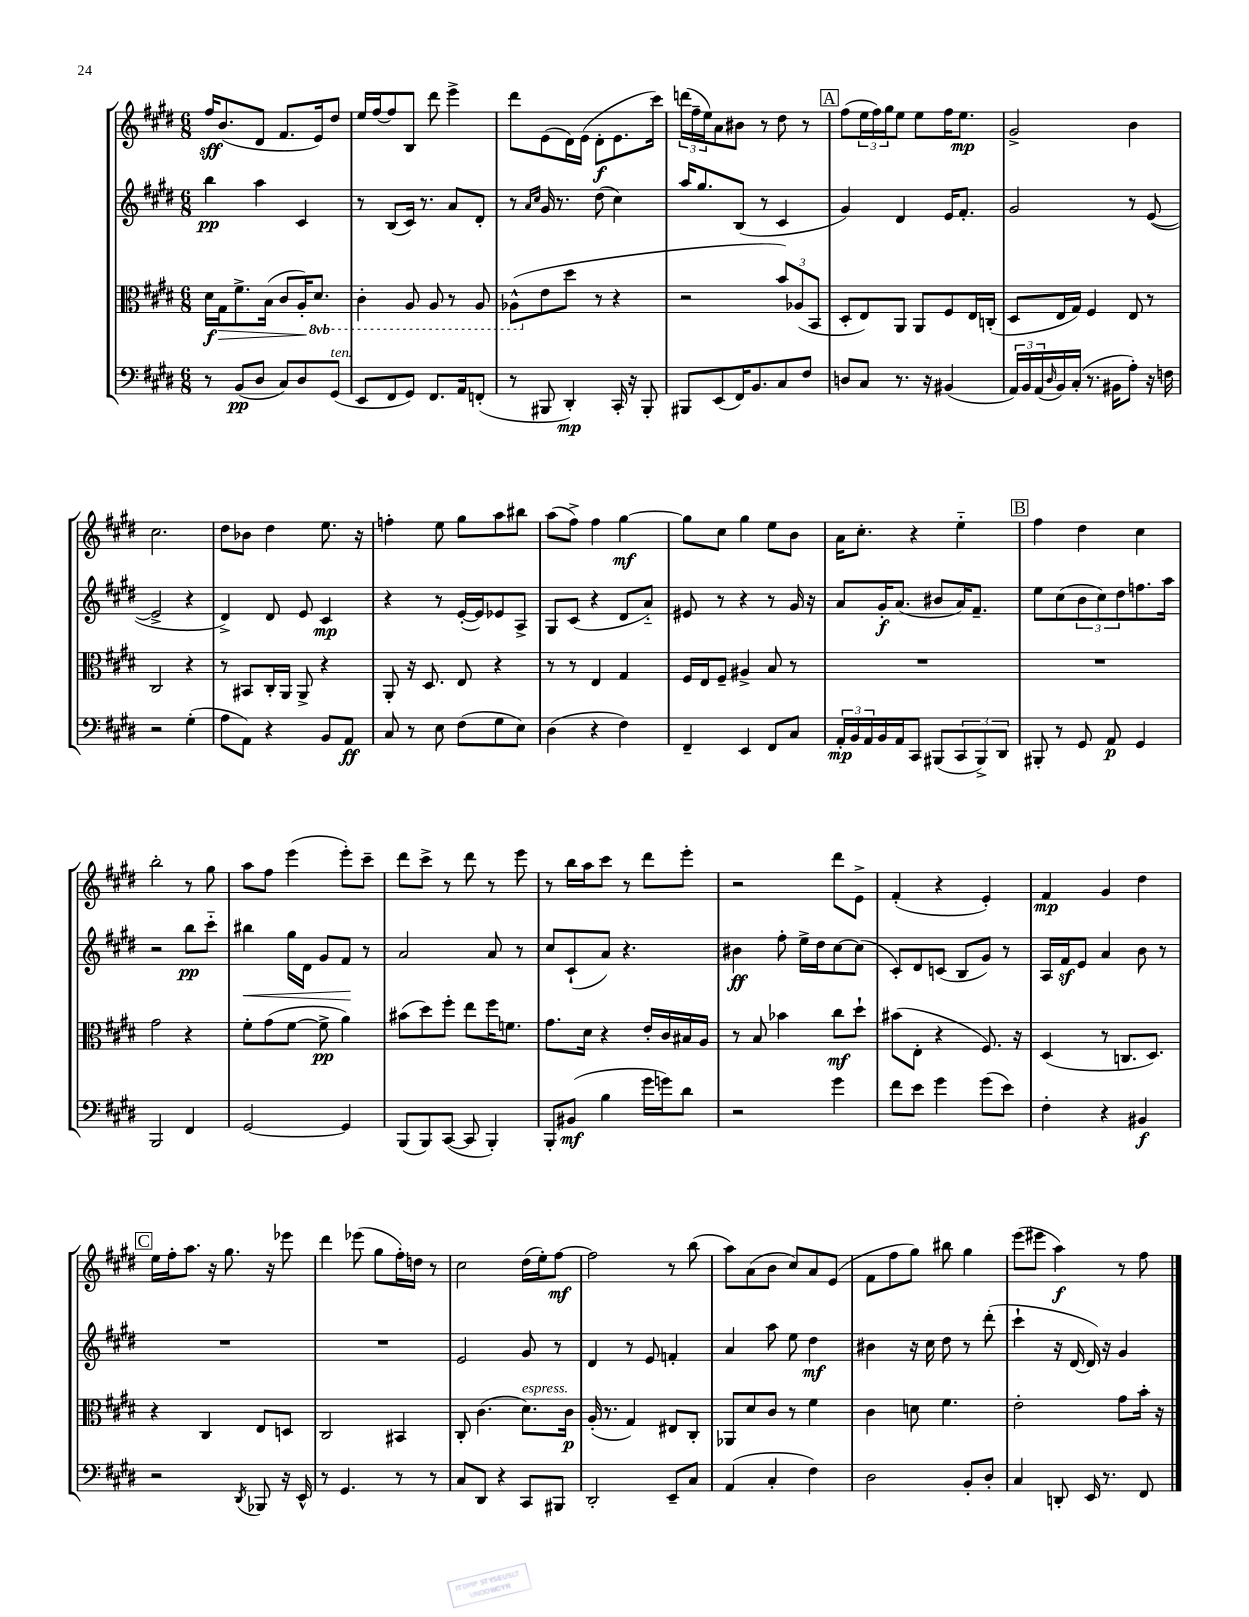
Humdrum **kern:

**kern	**kern	**kern	**kern
*staff4	*staff3	*staff2	*staff1
*clefF4	*clefC3	*clefG2	*clefG2
*k[f#c#g#d#]	*k[f#c#g#d#]	*k[f#c#g#d#]	*k[f#c#g#d#]
*M6/8	*M6/8	*M6/8	*M6/8
8r	16d#\LL	4bb\	16ff#/LK
.	16G#\J	.	(8.b/
(8BB/L	8.f#^\	.	.
8D#/J	.	4aa\	8d#/J
.	(16B\Jk	.	.
8C#/L)	8c#/L	.	8.f#/L
8D#/	16A'/K)	4c#/	.
.	8.D#/J	.	16e/k)
(8GG#/J	.	.	8dd#/J
=	=	=	=
8EE/L	4C#'\	8r	16ee/LL
.	.	.	[16ff#/J
8FF#/	.	(8B/L	8ff#/]
8GG#/J)	8AA/	16c#/Jk)	8B/J
.	.	8.r	.
8.FF#/L	8AA/	.	8ddd#\
.	8r	8a/L	4eee^\
16AA/k	.	.	.
(8FF'/J	8AA/	8d#'/J	.
=	=	=	=
8r	(8AA-^^\L	8r	8ddd#\L
.	.	16qqa/LL	.
.	.	16qqcc#/JJ	.
8BBB#/	8e\	16g#/	(8e\
.	.	8.r	.
4DD#'/)	8dd#\J	.	16d#\L)
.	.	.	(16e\JJ
.	8r	(8dd#\	8d#'\L
16CC#'/	4r	4cc#\)	8.e\
16r	.	.	.
8BBB#'/	.	.	.
.	.	.	16ccc#\Jk)
=	=	=	=
8BBB#/L	2r	16aa/LK	(24ddd\LL
.	.	.	24ff#~\
.	.	8.gg#/	.
.	.	.	24ee\J)
(8EE/	.	.	8a\
16FF#/K)	.	(8B/J	8b#\J
8.BB/	.	.	.
.	.	8r	8r
8C#/	12b/L)	4c#/	8dd#\
.	(12A-/	.	.
8F#/J	.	.	8r
.	12BB/J	.	.
=	=	=	=
8D/L	8D#'/L	4g#/)	(8ff#\L
8C#/J	8E/)	.	24ee\L
.	.	.	24ff#\)
.	.	.	24gg#\J
8.r	8AA/J	4d#/	8ee\J
.	8AA/L	.	8ee\L
16r	.	.	.
(4BB#/	8F#/	16e/LK	16ff#\K
.	.	8.f#'/J	8.ee\J
.	16E/L	.	.
.	(16C'/JJ	.	.
=	=	=	=
24AA/LL)	8D#/L	2g#/	2g#^/
24BB/	.	.	.
(24AA/	.	.	.
16qqD#/	.	.	.
16BB/)	16E/L	.	.
(16C#'/JJ	16G#/JJ)	.	.
8.r	4F#/	.	.
16BB#\LK	.	.	.
8A'\J)	8E/	8r	4b\
16r	8r	([8e/	.
16F\	.	.	.
=	=	=	=
2r	2C#/	2e^/]	2.cc#\
(4G#'\	4r	4r	.
=	=	=	=
8A\L	8r	4d#^/)	8dd#\L
8AA\J)	8BB#/L	.	8b-\J
4r	16C#'/L	8d#/	4dd#\
.	16AA/JJ	.	.
.	8AA^/	8e/	.
8BB/L	4r	4c#/	8.ee\
8AA/J	.	.	.
.	.	.	16r
=	=	=	=
8C#/	8AA'/	4r	4ff'\
8r	16r	.	.
.	8.D#/	.	.
8E\	.	8r	8ee\
(8F#\L	8E/	([16e'/LL	8gg#\L
.	.	16e/]J)	.
8G#\	4r	8e-/	8aa\
8E\J)	.	8A^/J	8bb#\J
=	=	=	=
(4D#\	8r	8G#/L	(8aa\L
.	8r	(8c#/J	8ff#^\J)
4r	4E/	4r	4ff#\
4F#\)	4G#/	8d#/L	[4gg#\
.	.	8a'~/J)	.
=	=	=	=
4FF#~/	16F#/LL	8e#/	8gg#\]L
.	16E/J	.	.
.	8F#~/J	8r	8cc#\J
4EE/	4A#^/	4r	4gg#\
8FF#/L	8B/	8r	8ee\L
8C#/J	8r	16g#/	8b\J
.	.	16r	.
=	=	=	=
24AA'/LL	2.r	8a/L	16a\LK
24BB/	.	.	.
.	.	.	8.cc#'\J
24AA/	.	.	.
16BB/	.	16g#'/K	.
16AA/J	.	(8.a/J	.
8CC#/J	.	.	4r
(8BBB#/L	.	8b#/L	.
12CC#/	.	16a/K)	4ee'~\
.	.	8.f#~/J	.
12BBB#^/)	.	.	.
12DD#/J	.	.	.
=	=	=	=
8BBB#'/	2.r	8ee\L	4ff#\
8r	.	(8cc#\	.
8GG#/	.	12b\	4dd#\
.	.	12cc#\)	.
8AA/	.	.	.
.	.	12dd#\	.
4GG#/	.	8.ff\	4cc#\
.	.	16aa\Jk	.
=	=	=	=
2BBB/	2g#\	2r	2bb'\
4FF#/	4r	8bb\L	8r
.	.	8ccc#'~\J	8gg#\
=	=	=	=
[2GG#/	8f#'\L	4bb#\	8aa\L
.	(8g#\	.	8ff#\J
.	[8f#\J	16gg#\LL	(4eee\
.	.	16d#\JJ	.
.	8f#^\]	8g#/L	.
4GG#/]	4a\)	8f#/J	8eee'\L)
.	.	8r	8ccc#~\J
=	=	=	=
(8BBB/L	(8b#\L	2a/	8ddd#\L
8BBB/)	8dd#\)	.	8ccc#^\J
([8CC#/J	8ff#'\J	.	8r
8CC#/]	8ee\L	.	8ddd#\
4BBB'/)	16ff#\K	8a/	8r
.	8.f\J	.	.
.	.	8r	8eee\
=	=	=	=
8BBB'/L	8.g#\L	8cc#/L	8r
(8BB#/J	.	(8c#`/	16bb\LL
.	16d#\Jk	.	16aa\J
4B\	4r	8a/J)	8ccc#\J
.	.	4.r	8r
16g#\LL	16e'/LL	.	8ddd#\L
16g\J)	16c#/	.	.
8d#\J	16B#/	.	8eee'\J
.	16A/JJ	.	.
=	=	=	=
2r	8r	4b#\	2r
.	8B/	.	.
.	4b-\	8ff#'\	.
.	.	16ee^\LL	.
.	.	16dd#\J	.
4g#\	8cc#\L	[8cc#\	8ddd#\L
.	8dd#`\J	(8cc#\]J	8e^\J
=	=	=	=
8f#\L	(8b#\L	8c#'/L)	(4f#'/
8e\J	8E'\J	8d#/	.
4g#\	4r	(8c/J	4r
.	.	8B/L	.
(8g#\L	8.F#/)	8g#/J)	4e'/)
8e\J)	.	8r	.
.	16r	.	.
=	=	=	=
4F#'\	(4D#/	16A/LL	4f#/
.	.	16f#/J	.
.	.	8e/J	.
4r	8r	4a/	4g#/
.	8.C/L	.	.
4BB#/	.	8b\	4dd#\
.	8.D#/J)	.	.
.	.	8r	.
=	=	=	=
2r	4r	2.r	16ee\LL
.	.	.	16ff#'\J
.	.	.	8.aa\J
.	4C#/	.	.
.	.	.	16r
.	.	.	8.gg#\
8qDD#/	.	.	.
8BBB-/	8E/L	.	.
.	.	.	16r
16r	8D/J	.	8eee-\
16EE^^/	.	.	.
=	=	=	=
8r	2C#/	2.r	4ddd#\
4.GG#/	.	.	.
.	.	.	(8eee-\
.	.	.	8gg#\L
8r	4BB#/	.	16ff#'\L)
.	.	.	16dd\JJ
8r	.	.	8r
=	=	=	=
8C#/L	8C#'/	2e/	2cc#\
8DD#/J	(4.c#\	.	.
4r	.	.	.
8CC#/L	8.d#\L)	8g#/	(16dd#\LL
.	.	.	16ee'\J)
8BBB#/J	.	8r	[8ff#\J
.	16c#\Jk	.	.
=	=	=	=
2DD#'/	(16A'/	4d#/	2ff#\]
.	8.r	.	.
.	4G#/)	8r	.
.	.	8e/	.
8EE~/L	8E#/L	4f'/	8r
8C#/J	8C#'/J	.	(8bb\
=	=	=	=
(4AA/	8AA-/L	4a/	8aa\L)
.	8d#/	.	(8a\
4C#'/	8c#/J	8aa\	8b\J
.	8r	8ee\	8cc#/L)
4F#\)	4f#\	4dd#\	8a/
.	.	.	(8e/J
=	=	=	=
2D#\	4c#\	4b#\	8f#\L
.	.	.	8ff#\
.	8d\	16r	8gg#\J)
.	.	16cc#\	.
.	4.f#\	8dd#\	8bb#\
8BB'/L	.	8r	4gg#\
8D#'/J	.	(8ddd#'\	.
=	=	=	=
4C#/	2e'\	4ccc#`\	(8eee\L
.	.	.	8eee#\J
8DD'/	.	16r	4aa\)
.	.	[16d#/	.
16EE/	.	16d#/])	.
8.r	.	16r	.
.	8g#\L	4g#/	8r
8FF#/	16b'\Jk	.	8ff#\
.	16r	.	.
==	==	==	==
*-	*-	*-	*-
